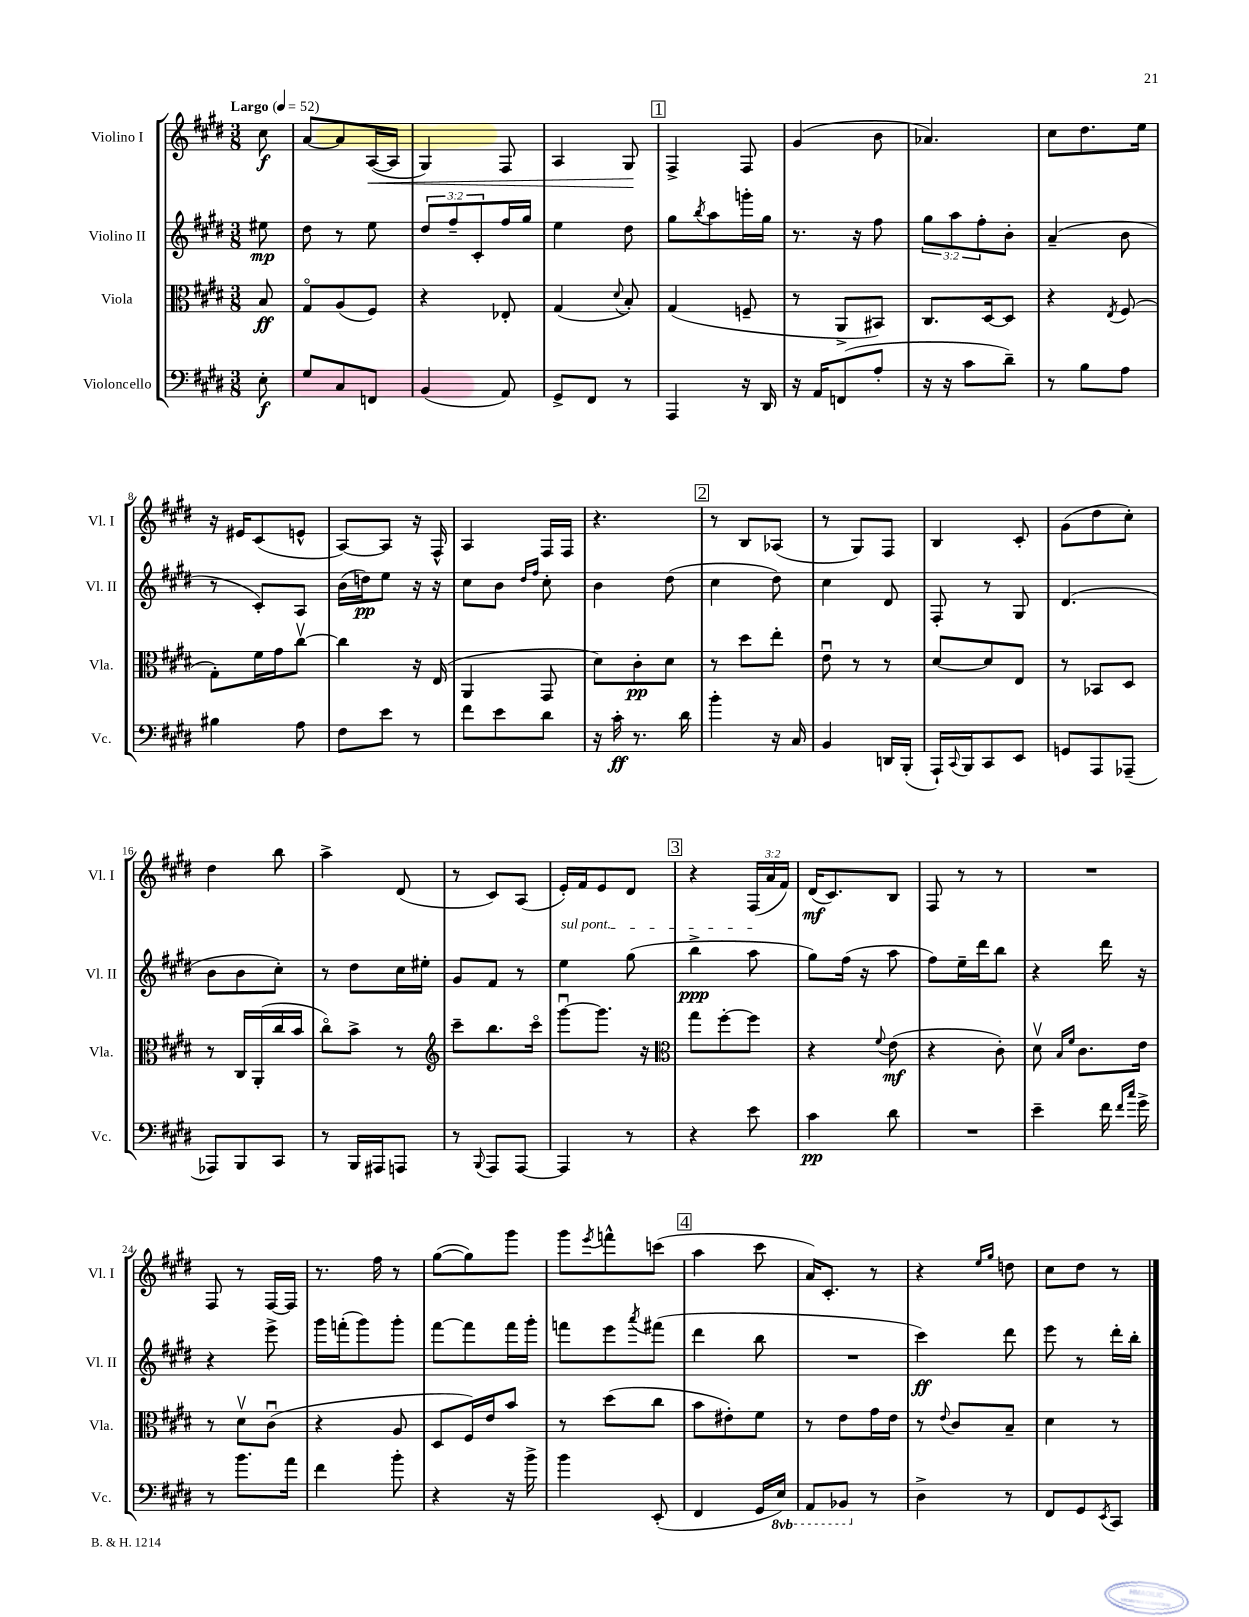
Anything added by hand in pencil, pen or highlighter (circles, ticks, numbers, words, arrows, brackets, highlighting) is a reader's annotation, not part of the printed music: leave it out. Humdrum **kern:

**kern	**dynam	**kern	**dynam	**kern	**dynam	**kern	**dynam
*part4	*part4	*part3	*part3	*part2	*part2	*part1	*part1
*staff4	*staff4	*staff3	*staff3	*staff2	*staff2	*staff1	*staff1
*I"Violoncello	*	*I"Viola	*	*I"Violino II	*	*I"Violino I	*
*I'Vc.	*	*I'Vla.	*	*I'Vl. II	*	*I'Vl. I	*
*clefF4	*	*clefC3	*	*clefG2	*	*clefG2	*
*k[f#c#g#d#]	*	*k[f#c#g#d#]	*	*k[f#c#g#d#]	*	*k[f#c#g#d#]	*
*M3/8	*	*M3/8	*	*M3/8	*	*M3/8	*
*MM52	*	*MM52	*	*MM52	*	*MM52	*
=	=	=	=	=	=	=	=
!	!	!	!	!	!	!LO:TX:a:B:t=Largo	!
8E'\	f	8B/	ff	8ee#X\	mp	8cc#\	f
=1	=1	=1	=1	=1	=1	=1	=1
8G#/L	.	8G#/L	.	8dd#\	.	[8a/L	.
8C#/	.	(8A/	.	8r	.	8a/]	.
!	!	!	!	!	!	!	!LO:HP:b
8FFn/J	.	8F#/J)	.	8ee\	.	([16A/L	<
.	.	.	.	.	.	16A/JJ]	.
=2	=2	=2	=2	=2	=2	=2	=2
(4BB/	.	4r	.	12dd#/L	.	4G#/)	.
.	.	.	.	12ff#~/	.	.	.
.	.	.	.	12c#'/	.	.	.
8AA/)	.	8E-X'/	.	16ff#/L	.	8F#/	.
.	.	.	.	16gg#/JJ	.	.	.
=3	=3	=3	=3	=3	=3	=3	=3
8GG#^/L	.	(4G#/	.	4ee\	.	4A/	.
8FF#/J	.	.	.	.	.	.	.
.	.	8qqd#/	.	.	.	.	.
8r	.	8B'/)	.	8dd#\	.	8G#/	.
.	.	.	.	.	.	.	[
!!LO:REH:place=s1:t=1
=4	=4	=4	=4	=4	=4	=4	=4
4AAA/	.	(4G#/	.	8gg#\L	.	4F#^/	.
.	.	.	.	8qbb/	.	.	.
.	.	.	.	8aa\	.	.	.
16r	.	8Fn~/	.	16gggn'\L	.	8F#/	.
16DD#/	.	.	.	16gg#\JJ	.	.	.
=5	=5	=5	=5	=5	=5	=5	=5
16r	.	8r	.	8.r	.	(4g#/	.
16AA/KL	.	.	.	.	.	.	.
(8FFn/	.	8AA^/L	.	.	.	.	.
.	.	.	.	16r	.	.	.
8A'/J	.	8BB#X/J)	.	8ff#\	.	8b\	.
=6	=6	=6	=6	=6	=6	=6	=6
16r	.	8.C#/L	.	12gg#\L	.	4.a-X/)	.
16r	.	.	.	.	.	.	.
.	.	.	.	12aa\	.	.	.
8c#\L	.	.	.	.	.	.	.
.	.	.	.	12ff#'\	.	.	.
.	.	[16D#/k	.	.	.	.	.
8d#~\J)	.	8D#/J]	.	8b'\J	.	.	.
=7	=7	=7	=7	=7	=7	=7	=7
8r	.	4r	.	(4a~/	.	8cc#\L	.
8B\L	.	.	.	.	.	8.dd#\	.
.	.	8qE/	.	.	.	.	.
8A\J	.	(8F#/	.	8b\	.	.	.
.	.	.	.	.	.	16ee\Jk	.
!!LO:LB:g=z
=8	=8	=8	=8	=8	=8	=8	=8
4B#X\	.	8G#'\L)	.	8r	.	16r	.
.	.	.	.	.	.	16e#X/KL	.
.	.	16f#\L	.	8c#'/L)	.	(8c#/	.
.	.	16g#\J	.	.	.	.	.
8A\	.	[8cc#v\J	.	8A/J	.	8en^^/J	.
=9	=9	=9	=9	=9	=9	=9	=9
8F#\L	.	4cc#\]	.	(16b\LL	.	[8A/L)	.
.	.	.	.	16ddn\J)	pp	.	.
8e\J	.	.	.	8ee\J	.	8A/J]	.
8r	.	16r	.	16r	.	16r	.
.	.	(16E/	.	16r	.	16F#^^/	.
=10	=10	=10	=10	=10	=10	=10	=10
8f#\L	.	4AA/	.	8cc#\L	.	4A/	.
8e\	.	.	.	8b\J	.	.	.
.	.	.	.	16qqdd#/LL	.	.	.
.	.	.	.	16qqff#/JJ	.	.	.
8d#\J	.	8GG#/	.	8cc#'\	.	16F#/LL	.
.	.	.	.	.	.	16F#/JJ	.
=11	=11	=11	=11	=11	=11	=11	=11
16r	.	8d#\L)	.	4b\	.	4.r	.
16c#'\	ff	.	.	.	.	.	.
8.r	.	8c#'\	pp	.	.	.	.
.	.	8d#\J	.	(8dd#\	.	.	.
16d#\	.	.	.	.	.	.	.
!!LO:REH:place=s1:t=2
=12	=12	=12	=12	=12	=12	=12	=12
4b'\	.	8r	.	4cc#\	.	8r	.
.	.	8dd#\L	.	.	.	8B/L	.
16r	.	8ee'\J	.	8dd#\)	.	(8A-X/J	.
16C#/	.	.	.	.	.	.	.
=13	=13	=13	=13	=13	=13	=13	=13
4BB/	.	8eu\	.	4cc#\	.	8r	.
.	.	8r	.	.	.	8G#/L)	.
16DDn/LL	.	8r	.	8d#/	.	8F#/J	.
(16BBB'/JJ	.	.	.	.	.	.	.
=14	=14	=14	=14	=14	=14	=14	=14
16AAA`/LL)	.	[8d#/L	.	8F#'/	.	4B/	.
8qqCC#/	.	.	.	.	.	.	.
16BBB/J	.	.	.	.	.	.	.
8CC#/	.	8d#/]	.	8r	.	.	.
8EE/J	.	8E/J	.	8G#/	.	8c#'/	.
=15	=15	=15	=15	=15	=15	=15	=15
8GGn/L	.	8r	.	(4.d#/	.	(8g#\L	.
8AAA/	.	8BB-X/L	.	.	.	8dd#\	.
(8AAA-X~/J	.	8D#/J	.	.	.	8cc#'\J)	.
!!LO:LB:g=z
=16	=16	=16	=16	=16	=16	=16	=16
8AAA-X/L)	.	8r	.	8b\L	.	4dd#\	.
8BBB/	.	16C#/LL	.	8b\	.	.	.
.	.	(16AA'/	.	.	.	.	.
8CC#/J	.	16cc#/	.	8cc#'\J)	.	8bb\	.
.	.	16b/JJ	.	.	.	.	.
=17	=17	=17	=17	=17	=17	=17	=17
8r	.	8cc#\L)	.	8r	.	4aa^\	.
16BBB/LL	.	8b^\J	.	8dd#\L	.	.	.
16AAA#X/J	.	.	.	.	.	.	.
8AAAn/J	.	8r	.	16cc#\L	.	(8d#/	.
.	.	.	.	16ee#X'\JJ	.	.	.
=18	=18	=18	=18	=18	=18	=18	=18
*	*	*clefG2	*	*	*	*	*
8r	.	8ccc#~\L	.	8g#/L	.	8r	.
8qqBBB/	.	.	.	.	.	.	.
8AAA/L	.	8.bb\	.	8f#/J	.	8c#/L)	.
[8AAA/J	.	.	.	8r	.	(8A/J	.
.	.	16ccc#\Jk	.	.	.	.	.
=19	=19	=19	=19	=19	=19	=19	=19
!	!	!	!	!LO:TX:a:i:t=sul pont.	!	!	!
4AAA/]	.	[8ggg#u\L	.	4ee\	.	16e'/LL)	.
.	.	.	.	.	.	16f#/J	.
.	.	8.ggg#\J]	.	.	.	8e/	.
8r	.	.	.	(8gg#\	.	8d#/J	.
.	.	16r	.	.	.	.	.
!!LO:REH:place=s1:t=3
=20	=20	=20	=20	=20	=20	=20	=20
*	*	*clefC3	*	*	*	*	*
4r	.	8gg#\L	.	4bb^\	ppp	4r	.
.	.	[8ff#'\	.	.	.	.	.
8e\	.	8ff#\J]	.	8aa\	.	(24F#/LL	.
.	.	.	.	.	.	24a/	.
.	.	.	.	.	.	24f#/JJ)	.
=21	=21	=21	=21	=21	=21	=21	=21
4c#\	pp	4r	.	8gg#\L)	.	(16d#/KL	mf
.	.	.	.	.	.	8.c#/)	.
.	.	.	.	(16ff#\Jk	.	.	.
.	.	.	.	16r	.	.	.
.	.	8qqf#/	.	.	.	.	.
8d#\	.	(8e\	mf	8aa\	.	8B/J	.
=22	=22	=22	=22	=22	=22	=22	=22
4.r	.	4r	.	8ff#\L)	.	8F#/	.
.	.	.	.	16ee~\L	.	8r	.
.	.	.	.	16ddd#\J	.	.	.
.	.	8c#'\)	.	8bb\J	.	8r	.
=23	=23	=23	=23	=23	=23	=23	=23
4e~\	.	8d#v\	.	4r	.	4.r	.
.	.	16qqB/LL	.	.	.	.	.
.	.	16qqf#/JJ	.	.	.	.	.
.	.	8.c#\L	.	.	.	.	.
16f#\	.	.	.	16ddd#\	.	.	.
16qqf#/LL	.	.	.	.	.	.	.
16qqcc#/JJ	.	.	.	.	.	.	.
16g#^\	.	16e\Jk	.	16r	.	.	.
!!LO:LB:g=z
=24	=24	=24	=24	=24	=24	=24	=24
8r	.	8r	.	4r	.	8F#/	.
8.b\L	.	8d#v\L	.	.	.	8r	.
.	.	(8c#u\J	.	8eee^\	.	[16F#/LL	.
16a\Jk	.	.	.	.	.	16F#/JJ]	.
=25	=25	=25	=25	=25	=25	=25	=25
4f#\	.	4r	.	16ggg#\LL	.	8.r	.
.	.	.	.	(16fffn'\J	.	.	.
.	.	.	.	8ggg#\)	.	.	.
.	.	.	.	.	.	16ff#\	.
8b'\	.	8A/	.	8ggg#'\J	.	8r	.
=26	=26	=26	=26	=26	=26	=26	=26
4r	.	8D#/L	.	[8fff#\L	.	([8gg#\L	.
.	.	16F#/L)	.	8fff#\]	.	8gg#\])	.
.	.	16e/J	.	.	.	.	.
16r	.	8b/J	.	16fff#\L	.	8ggg#\J	.
16b^\	.	.	.	16ggg#'\JJ	.	.	.
=27	=27	=27	=27	=27	=27	=27	=27
4b\	.	8r	.	8fffn\L	.	8ggg#\L	.
.	.	.	.	.	.	8qeee/	.
.	.	(8dd#\L	.	8eee\	.	8fffn^^\	.
.	.	.	.	8qaaa/	.	.	.
(8EE'/	.	8cc#\J	.	(8fff#X\J	.	(8cccn\J	.
!!LO:REH:place=s1:t=4
=28	=28	=28	=28	=28	=28	=28	=28
4FF#/	.	8b\L	.	4ddd#\	.	4aa\	.
.	.	8e#X'\)	.	.	.	.	.
16GG#/LL	.	8f#\J	.	8bb\	.	8ccc#\	.
*8ba	*	*	*	*	*	*	*
16EE/JJ)	.	.	.	.	.	.	.
=29	=29	=29	=29	=29	=29	=29	=29
8AAA/L	.	8r	.	4.r	.	16a/KL)	.
.	.	.	.	.	.	8.c#'/J	.
8BBB-X/J	.	8e\L	.	.	.	.	.
*X8ba	*	*	*	*	*	*	*
8r	.	16g#\L	.	.	.	8r	.
.	.	16e\JJ	.	.	.	.	.
=30	=30	=30	=30	=30	=30	=30	=30
4D#^\	.	8r	.	4ccc#\)	ff	4r	.
.	.	8qqe/	.	.	.	.	.
.	.	8c#/L	.	.	.	.	.
.	.	.	.	.	.	16qqee/LL	.
.	.	.	.	.	.	16qqgg#/JJ	.
8r	.	8B~/J	.	8ddd#\	.	8ddn\	.
=31	=31	=31	=31	=31	=31	=31	=31
8FF#/L	.	4d#\	.	8eee\	.	8cc#\L	.
8GG#/	.	.	.	8r	.	8dd#\J	.
8qEE/	.	.	.	.	.	.	.
8CC#/J	.	8r	.	16ddd#'\LL	.	8r	.
.	.	.	.	16bb'\JJ	.	.	.
==	==	==	==	==	==	==	==
*-	*-	*-	*-	*-	*-	*-	*-
